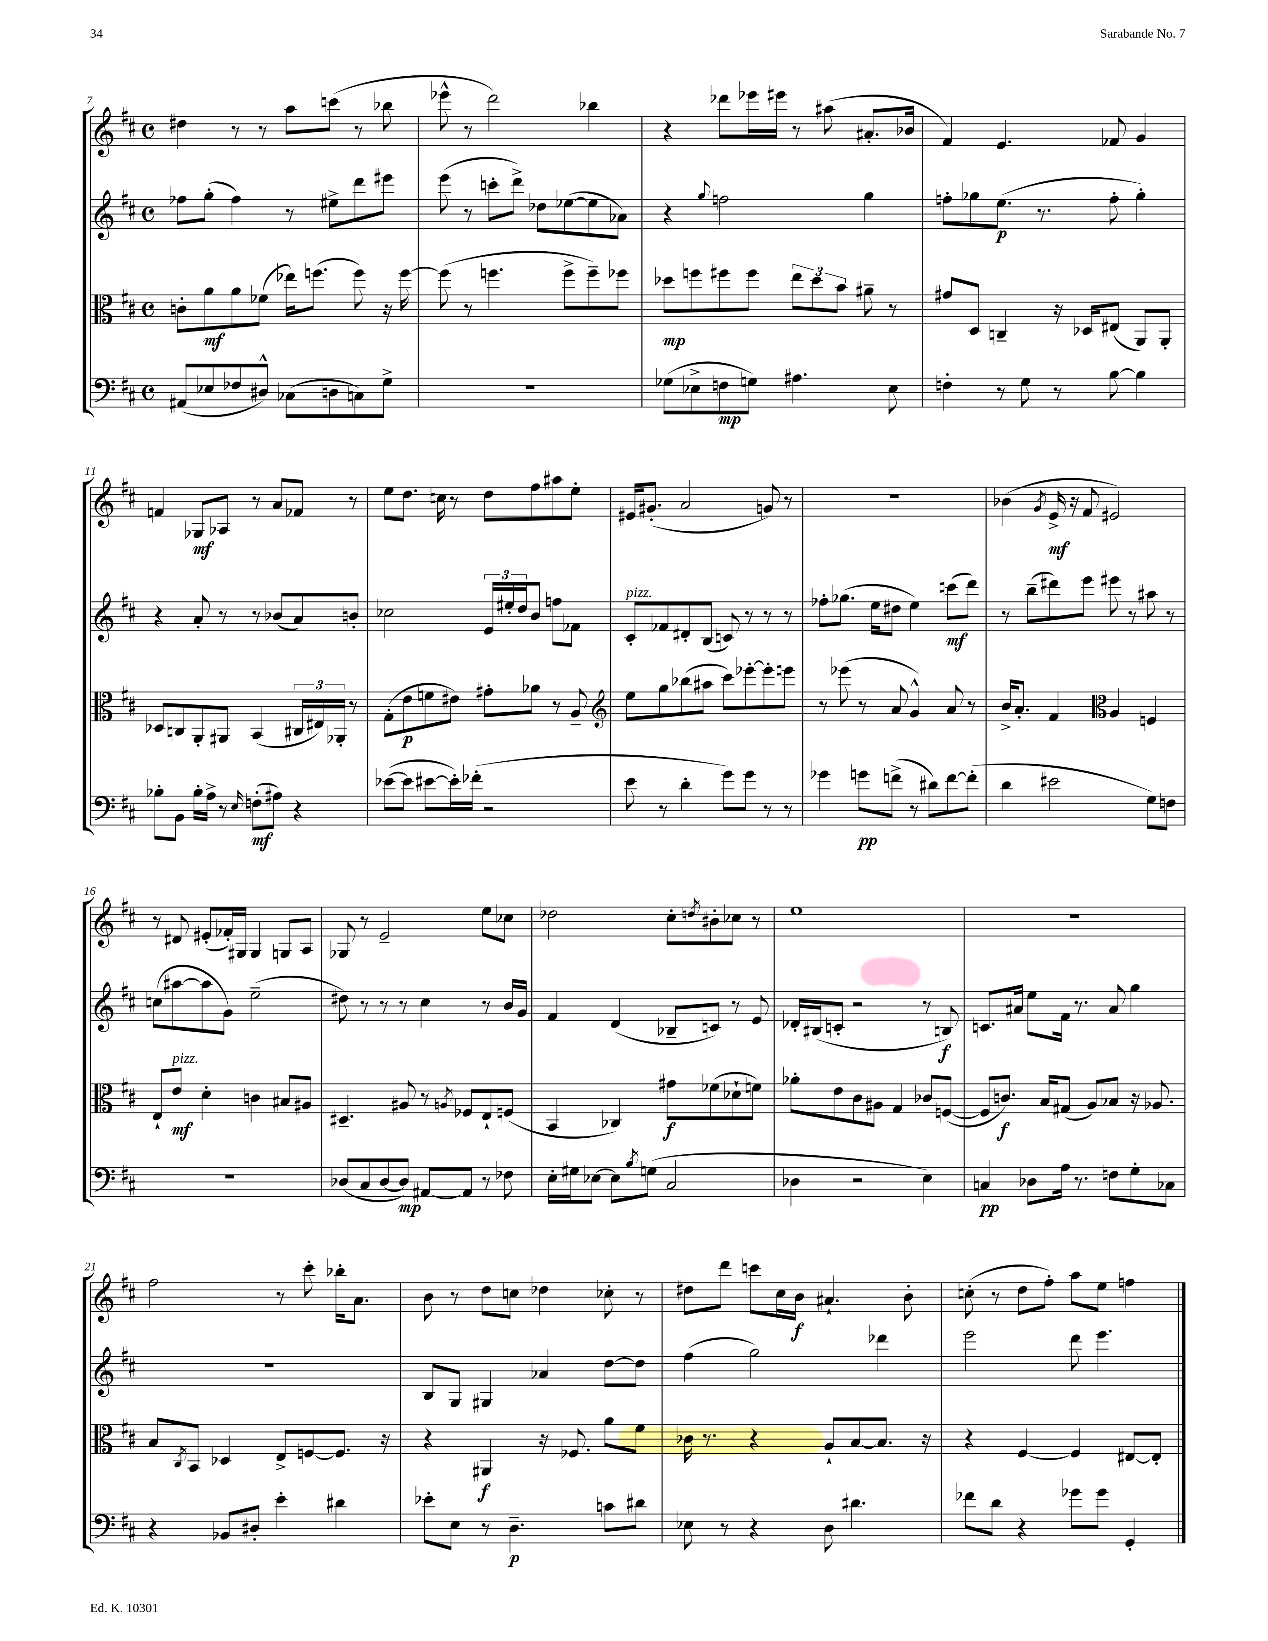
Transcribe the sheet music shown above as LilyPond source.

<<
\new StaffGroup <<
\new Staff = "s0" {
    \clef treble \key d \major \defaultTimeSignature \time 4/4
    dis''4 r8 r8 a''8 c'''8( r8 bes''8 |
    ees'''8-^ r8 d'''2) bes''4 |
    r4 des'''8 ees'''16 eis'''16 r8 ais''8( ais'8.-. bes'16 |
    fis'4) e'4. fes'8 g'4 |
    f'4 ges8\mf aes8 r8 a'8 fes'8 r8 |
    e''8 d''8. c''16 r8 d''8 fis''8 ais''8 e''8-. |
    eis'16 gis'8.-.( a'2 g'8) r8 |
    R1 |
    bes'4( \acciaccatura { g'8 } e'16->\mf r16 fis'8 eis'2) |
    r8 dis'8 eis'8-.( fes'16-.) gis16 gis4 g8 a8 |
    ges8 r8 e'2-- e''8 ces''8 |
    des''2 cis''8-. \acciaccatura { d''8 } bis'8-. ces''8 r8 |
    e''1 |
    R1 |
    fis''2 r8 cis'''8-. bes''16-. a'8. |
    b'8 r8 d''8 c''8 des''4 ces''8-. r8 |
    dis''8 d'''8 c'''8 cis''16 b'16\f ais'4.-! b'8-. |
    c''8-.( r8 d''8 fis''8-.) a''8 e''8 f''4 \bar "|." |
}
\new Staff = "s1" {
    \clef treble \key d \major \defaultTimeSignature \time 4/4
    fes''8 g''8-.( fes''4) r8 eis''8-> d'''8 eis'''8 |
    e'''8( r8 c'''8-. d'''8->) des''8 ees''8~( ees''8 aes'8) |
    r4 \appoggiatura { g''8 } f''2 g''4 |
    f''8-. ges''8 e''8.\p( r8. f''8-. ges''4-.) |
    r4 a'8-. r8 r8 bes'8( a'8) b'8-. |
    ces''2 \tuplet 3/2 { e'16 eis''16-. d''16 } b'8 f''8 fes'8 |
    cis'8-.^\markup { \italic "pizz." } fes'8 dis'8-. b8( c'8) r8 r8 r8 |
    fes''8-. ges''8.( e''16 dis''8 e''4) c'''8\mf( d'''8) |
    r8 b''8--( dis'''8) e'''8 eis'''8 r8 ais''8 r8 |
    c''8( ais''8~ ais''8 g'8) e''2--( |
    dis''8) r8 r8 r8 cis''4 r8 b'16 g'16 |
    fis'4 d'4( bes8-- c'8) r8 e'8 |
    des'16-. bis16( c'8-. r2 r8 b8\f) |
    c'8. ais'16 e''8 fis'16 r8. ais'8 g''4 |
    R1 |
    b8 g8 gis4 aes'4 d''8~ d''8 |
    fis''4( g''2) des'''4 |
    e'''2 d'''8 e'''4. \bar "|." |
}
\new Staff = "s2" {
    \clef alto \key d \major \defaultTimeSignature \time 4/4
    c'8-. a'8\mf a'8 fes'8( ees''16) f''8.( f''8) r16 f''16~ |
    f''8( r8 f''4. f''8-> f''8--) fes''8 |
    des''8\mp f''8 fis''8 fis''8 \tuplet 3/2 { e''8 des''8 b'8 } ais'8-- r8 |
    gis'8 d8 c4-- r16 des16 eis8( a,8) a,8-. |
    des8 c8 a,8-. ais,8 b,4( \tuplet 3/2 { cis16 eis16) aes,16-. } r8 |
    g8-.( e'8\p f'8 eis'8) gis'8-. aes'8 r8 a8-- |
    \clef treble e''8 g''8 bes''8( ais''8 cis'''8) ees'''8~-. ees'''8-. e'''8 |
    r8 ees'''8( r8 a'8 g'4-^) a'8 r8 |
    b'16-> a'8.-. fis'4 \clef alto a4 f4 |
    e8-! e'8\mf^\markup { \italic "pizz." } d'4-. c'4 bis8 ais8 |
    dis4.-- ais8 r8 \acciaccatura { a8 } fes8 e8-! f8( |
    b,4 ces4) gis'8\f fes'8( des'8-! f'8) |
    aes'8-. e'8 cis'8 ais8 g4 ces'8 f8~( |
    f8 c'8.\f) b16 gis8( a8) bes8 r16 aes8. |
    b8 \acciaccatura { cis8 } b,8 des4 e8-> f8~ f8. r16 |
    r4 ais,4\f r16 fes8. a'8 fis'8 |
    ces'16 r8. r4 a8-! b8~ b8. r16 |
    r4 fis4~ fis4 eis8~ eis8-. \bar "|." |
}
\new Staff = "s3" {
    \clef bass \key d \major \defaultTimeSignature \time 4/4
    ais,8( ees8 fes8 dis8-^) ces8( d8 c8) g8-> |
    R1 |
    ges8( ees8-> f8\mp g8) ais4. ees8 |
    f4-. r8 g8 r8 b8~ b4 |
    bes8-. b,8 bes16-. a16-> r8 \grace { e16 } f8-.\mf( ais8) r4 |
    ees'8~( ees'8 eis'8~ eis'16-.) fes'16-.( r2 |
    e'8 r8 d'4-. g'8) g'8 r8 r8 |
    ges'4 g'8\pp f'8->( r8 dis'8) f'8~ f'8-.( |
    d'4 eis'2 g8) f8 |
    R1 |
    des8( cis8 des8~ des8\mp) ais,8~ ais,8 r8 fes8 |
    e16-. gis16 ees8~ ees8 \acciaccatura { b8 } g8( cis2 |
    des4 r2 e4) |
    c4\pp des8 a16 r8. f8 g8-. ces8 |
    r4 bes,8 dis8-. e'4-. dis'4 |
    ees'8-. e8 r8 d4.--\p c'8 dis'8 |
    ees8 r8 r4 d8 dis'4. |
    fes'8 d'8 r4 ges'8 ges'8 g,4-. \bar "|." |
}
>>
>>
\layout { \context { \Score currentBarNumber = #7 } }
